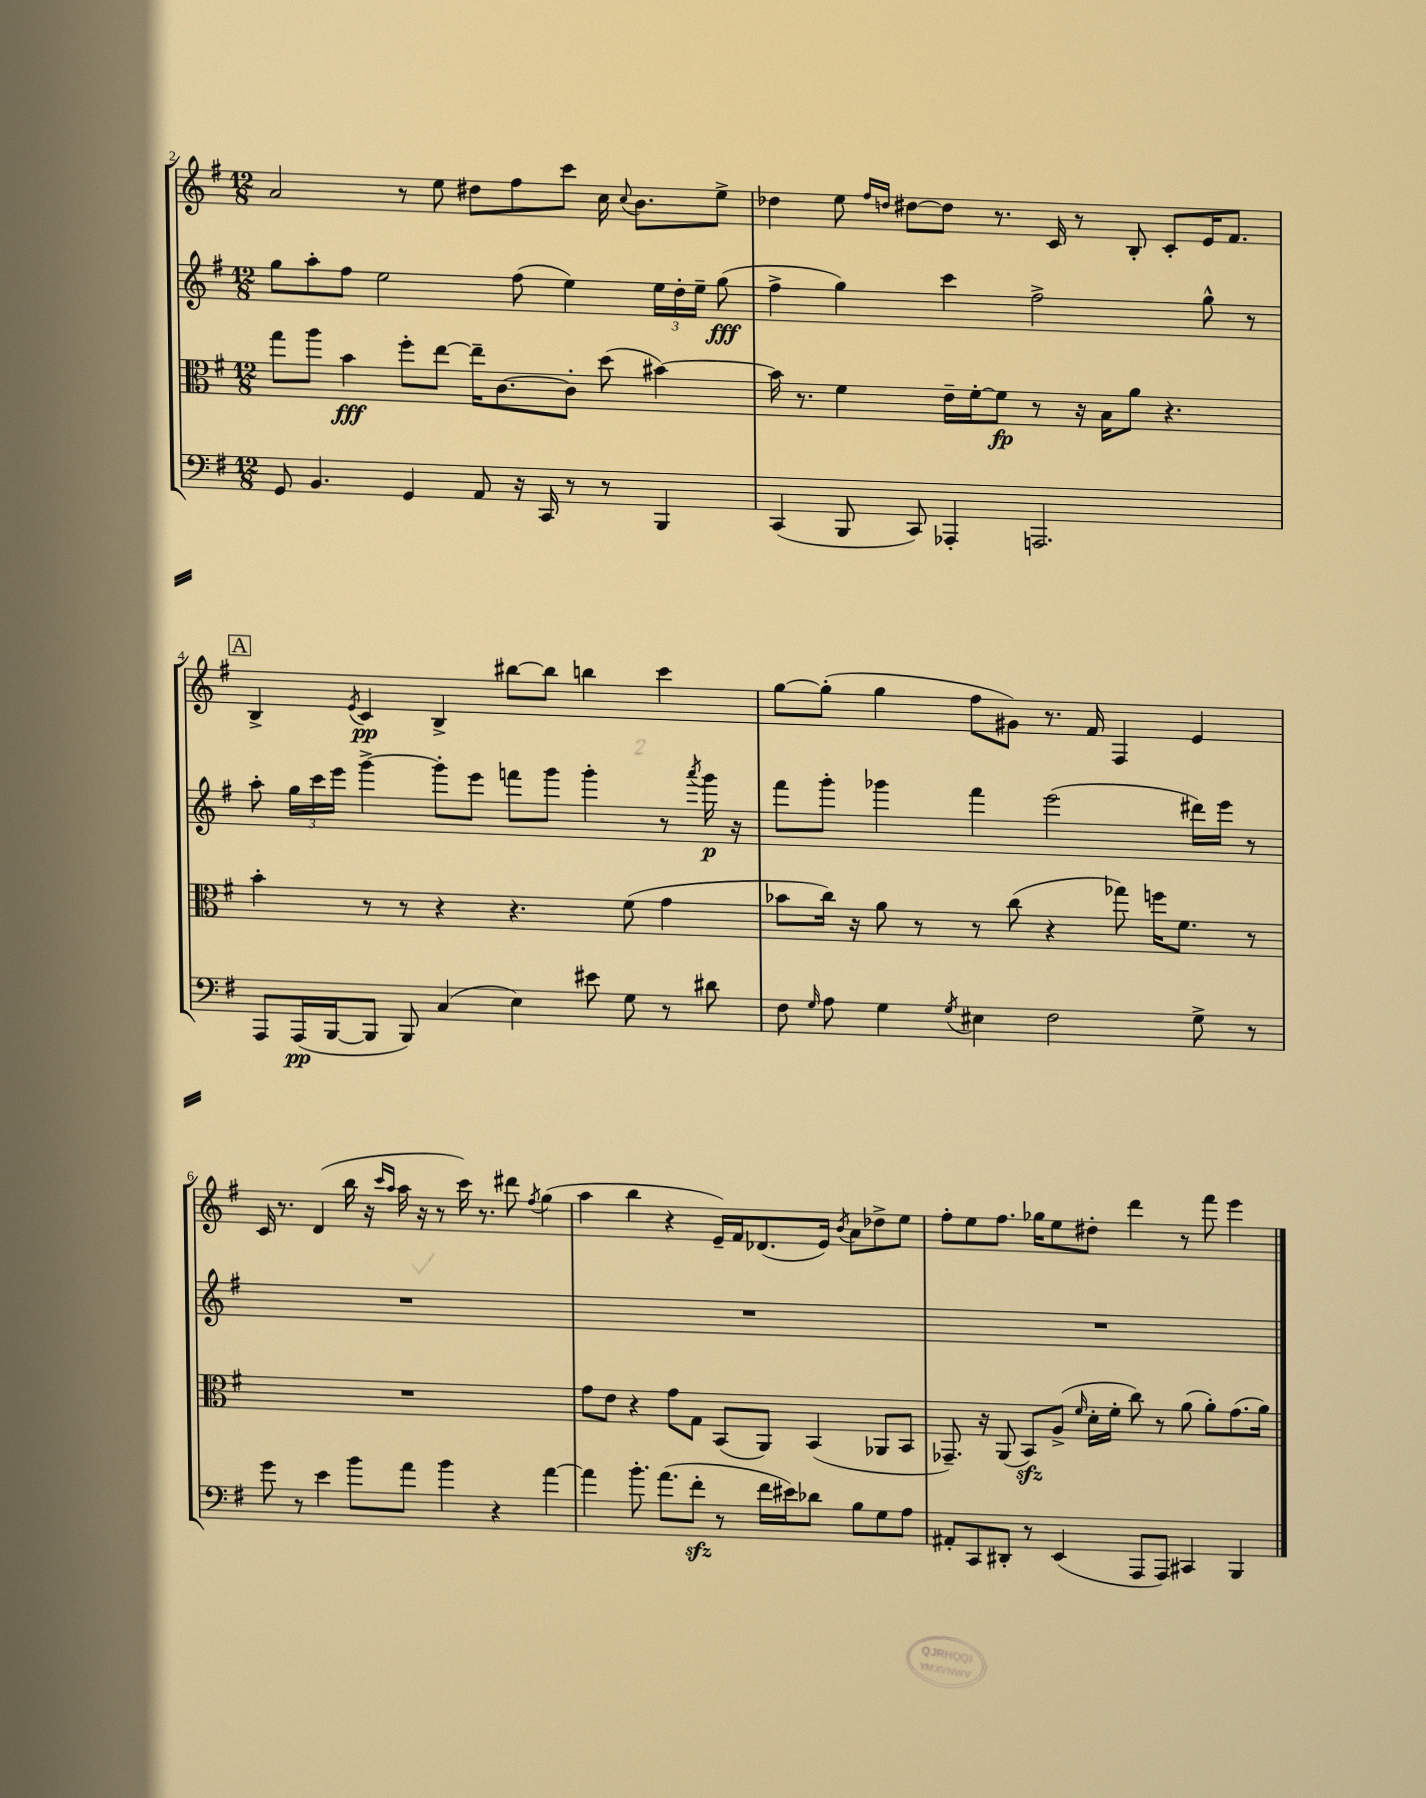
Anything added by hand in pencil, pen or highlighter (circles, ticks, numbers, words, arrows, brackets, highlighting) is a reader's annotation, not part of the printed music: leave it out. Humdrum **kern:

**kern	**kern	**kern	**kern
*staff4	*staff3	*staff2	*staff1
*clefF4	*clefC3	*clefG2	*clefG2
*k[f#]	*k[f#]	*k[f#]	*k[f#]
*M12/8	*M12/8	*M12/8	*M12/8
8GG/	8gg\L	8gg\L	2a/
4.BB/	8aa\J	8aa'\	.
.	4b\	8ff#\J	.
.	.	2ee\	.
4GG/	8ff#'\L	.	8r
.	[8ee\J	.	8ee\
8AA/	16ee~\]LK	.	8dd#\L
.	[8.c\	.	.
16r	.	(8ff#\	8ff#\
16CC/	.	.	.
8r	8c'\]J	4ee\)	8ccc\J
8r	(8dd\	.	16cc\
.	.	.	8qqcc/
.	.	.	8.b\L
4BBB/	[4b#\)	24ee\LL	.
.	.	24dd'\	.
.	.	24ee~\JJ	.
.	.	(8gg\	8ee^\J
=	=	=	=
(4CC/	16b#\]	4ff#^\	4dd-\
.	8.r	.	.
8BBB/	4f#\	4gg\)	8ee\
.	.	.	16qqff#/LL
.	.	.	16qqdd/JJ
8CC/)	.	.	[8dd#\L
4AAA-'/	16e~\LL	4ccc\	8dd#\]J
.	[16f#'\J	.	.
.	8f#\]J	.	8.r
2.AAA/	8r	2ff#^\	.
.	.	.	16c/
.	16r	.	8r
.	16B\LK	.	.
.	8a\J	.	8B'/
.	4.r	.	8c'/L
.	.	8gg^^\	16e/K
.	.	.	8.f#/J
.	.	8r	.
=	=	=	=
8AAA/L	4b'\	8aa'\	4B^/
(16AAA/L	.	24gg\LL	.
.	.	24ccc\	.
[16BBB/J	.	.	.
.	.	24eee\JJ	.
.	.	.	8qe/
8BBB/]J	8r	[4ggg^\	4c/
8BBB/)	8r	.	.
(4C/	4r	8ggg'\]L	4B^/
.	.	8eee\J	.
4E\)	4.r	8fff\L	[8bb#\L
.	.	8ggg\J	8bb#\]J
8e#\	.	4ggg'\	4bb\
8G\	(8f#\	.	.
8r	4g\	8r	4ccc\
.	.	8qaaa/	.
8d#\	.	16ggg\	.
.	.	16r	.
=	=	=	=
8F#\	8b-\L	8fff#\L	[8gg\L
16qqG/	.	.	.
8A\	16cc\Jk)	8ggg'\J	(8gg'\]J
.	16r	.	.
4G\	8a\	4ggg-\	4gg\
.	8r	.	.
8qG/	.	.	.
4E#\	8r	4fff#\	8ff#\L
.	(8cc\	.	8g#\J)
2F#\	4r	(2eee\	8.r
.	.	.	16f#/
.	8gg-\)	.	4F#/
.	16ff\LK	.	.
.	8.f#\J	.	.
8G^\	.	16ddd#\LL)	4e/
.	.	16eee\JJ	.
8r	8r	8r	.
=	=	=	=
8g\	1.r	1.r	16c/
.	.	.	8.r
8r	.	.	.
4e\	.	.	(4d/
8b\L	.	.	16bb\
.	.	.	16r
.	.	.	16qqccc/LL
.	.	.	16qqaa/JJ
8a\J	.	.	16aa\
.	.	.	16r
4b\	.	.	8r
.	.	.	16ccc\)
.	.	.	8.r
4r	.	.	.
.	.	.	8ddd#\
.	.	.	8qff#/
[4a\	.	.	(4gg\
=	=	=	=
4a\]	8g\L	1.r	4aa\
.	8e\J	.	.
8.b'\	4r	.	4bb\
(8.a\L	.	.	.
.	8g\L	.	4r
8f#'\J	8G\J	.	.
8r	(8BB/L	.	16e~/LL)
.	.	.	16f#/J
16f#\LL	8AA/J)	.	(8.d-/
16e#\J)	.	.	.
8d-\J	(4BB/	.	.
.	.	.	16e/Jk)
.	.	.	8qb/
8B\L	.	.	8a\L
8G\	8AA-/L	.	8dd-^\
8A\J	8BB/J	.	8ee\J
=	=	=	=
8AA#'/L	8.GG-~/)	1.r	8ff#'\L
8CC/	.	.	8ee\
.	16r	.	.
8DD#'/J	(8AA/	.	8.ff#\J
8r	8BB/L)	.	.
.	.	.	16gg-\LK
(4EE/	(8A^/J	.	8ee\
.	16qqf#/	.	.
.	16d'\LL	.	8dd#'\J
.	16f#'\JJ	.	.
8AAA/L	8cc\)	.	4ddd\
8AAA/J)	8r	.	.
4CC#/	(8a\	.	8r
.	8a'\L)	.	8fff#\
4BBB/	(8.g\	.	4eee\
.	16a\Jk)	.	.
==	==	==	==
*-	*-	*-	*-
